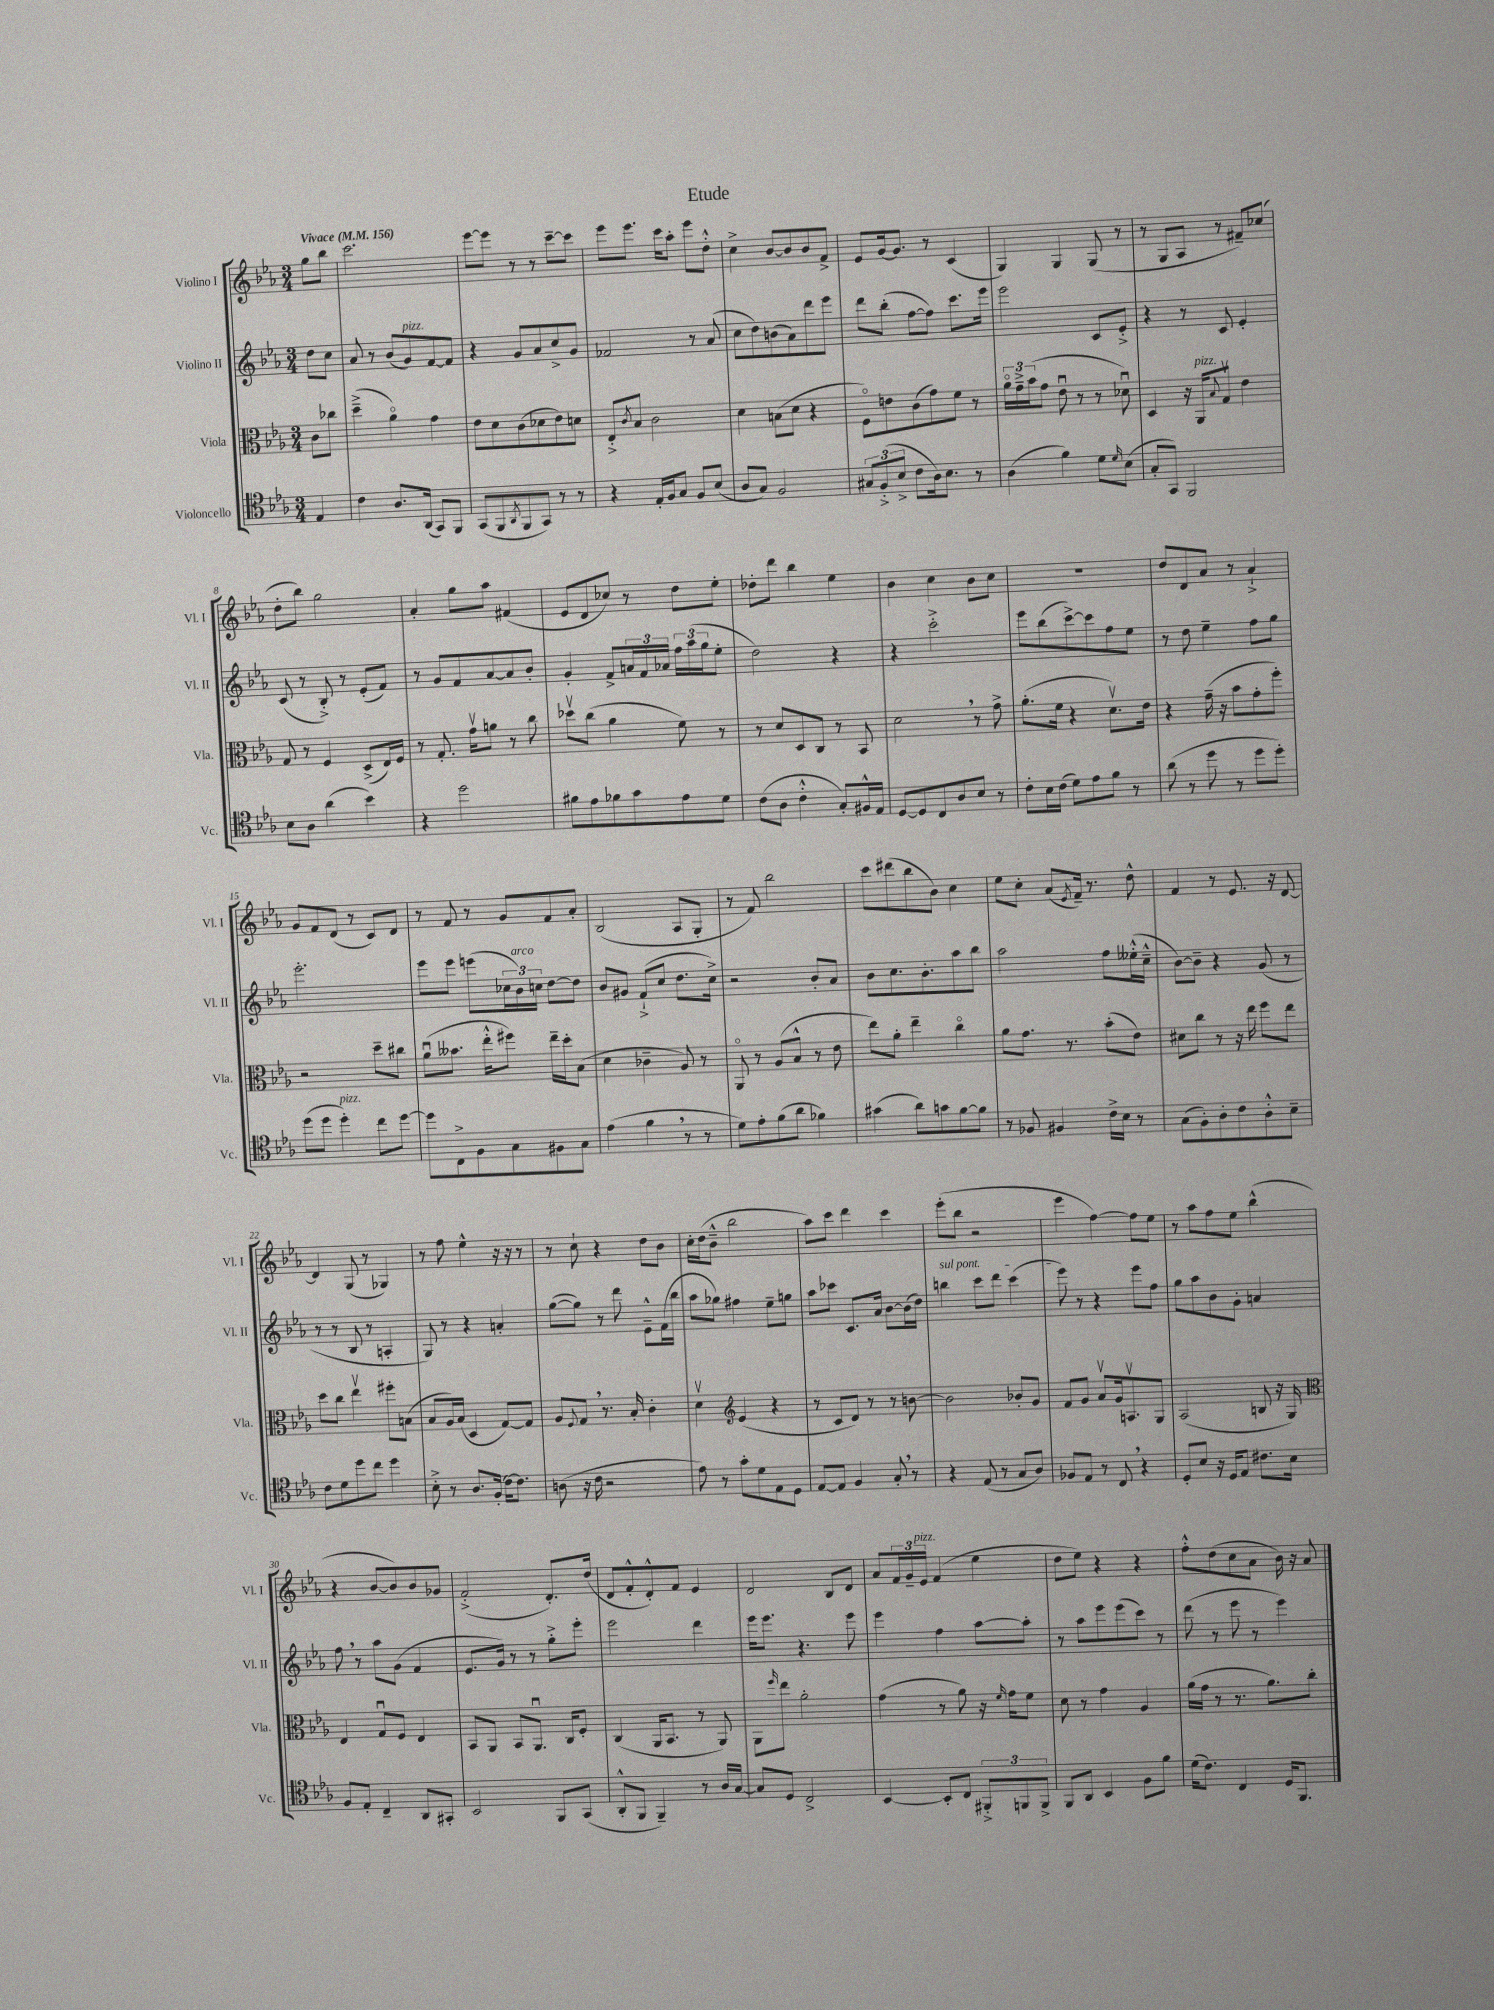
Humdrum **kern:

**kern	**kern	**kern	**kern
*staff4	*staff3	*staff2	*staff1
*clefC4	*clefC3	*clefG2	*clefG2
*k[b-e-a-]	*k[b-e-a-]	*k[b-e-a-]	*k[b-e-a-]
*M3/4	*M3/4	*M3/4	*M3/4
*MM156	*MM156	*MM156	*MM156
4E-	8c	8dd	8gg
.	8cc-	8cc	8bb-
=	=	=	=
4c	(4dd~^	8a-	2.ccc
.	.	8r	.
8.A-	4a-o)	(8b-	.
.	.	8g)	.
(16AA-	.	.	.
8GG)	4g	[8f	.
8FF	.	8f]	.
=	=	=	=
(8GG	8e-	4r	[8eee-
8FF	8d	.	8eee-]
8qAA-	.	.	.
8FF	(8c	8g	8r
8GG)	8d-	8a-	8r
8r	8e-)	8cc^	[8ccc~
8r	8d	8g	8ccc]
=	=	=	=
4r	8E-'^	2f-	8eee-
.	8qc	.	.
.	8B-	.	8.eee-
16E-'	2c	.	.
16F	.	.	16ccc
8G	.	.	8aa-'
8F	.	8r	8eee-
(8B-	.	(8a-	8dd'^^
=	=	=	=
8A-	4d	8cc	4cc^
8G)	.	8dd)	.
2F	(8B	(8b	[8b-
.	8d	8a-)	8b-]
.	4r	8ddd	8b-
.	.	8eee-	8f^
=	=	=	=
12G#	8Fo)	8ddd	8e-
(12F'^	.	.	.
.	8e	(8bb-'	[16g
12B-^	.	.	.
.	.	.	8.g]
8c	(8c	[8ff	.
16A-)	8g)	8ff])	8r
8.B-	.	.	.
.	8f	8.ccc	(4c
8r	8r	.	.
.	.	16eee-	.
=	=	=	=
(4A-	24a-o	2eee-	4G)
.	24g~^	.	.
.	(24b-	.	.
.	8g	.	.
4f)	8e-u	.	4G
.	8r	.	.
8d	8r	8c	(8G
16qqd	.	.	.
(8B-	8d-u)	8e-'^	8r
=	=	=	=
8G'	4D	4r	8r
8GG)	.	.	8G
2FF	16r	8r	8A-
.	16AA-	.	.
.	8qqB-	.	.
.	8Gv	8c	8r
.	4e-	4e-'	8f#~)
.	.	.	(8cc-
=	=	=	=
8B-	8G	(8c	8dd'
8A-	8r	8r	8bb-)
(4a-	4F	8B-'^)	2gg
.	.	8r	.
4b-)	(8D^	(8e-'	.
.	16E-)	8f)	.
.	16F	.	.
=	=	=	=
4r	8r	8r	4a-'
.	8.G'	8g	.
2dd	.	8f	8gg
.	16gv	.	.
.	8a	[8a-	8aa-
.	8r	8a-]	(4f#
.	8cc	8b-'	.
=	=	=	=
8f#	8dd-v	4g'	8e-
8e-	(8cc	.	8d
8f-	4a-	8f^	8cc-)
8g	.	24a	8r
.	.	24f	.
.	.	24a-	.
8e-	8f)	24ff	8dd
.	.	(24aa-	.
.	.	24gg	.
8d	8r	8ee-'	8ee-'
=	=	=	=
(8c	8r	2dd)	8dd-'
8A-	8d	.	8ddd
4c'^^	8D	.	4bb-
.	8C	.	.
8G')	8r	4r	4ee-
16F#^^	8BB-	.	.
16E-	.	.	.
=	=	=	=
[8D	2d	4r	4b-
8D]	.	.	.
8C	.	2ccc'^	4cc
8A-	.	.	.
8B-	8r	.	8b-
8r	8g^	.	8cc
=	=	=	=
8c'	(8.a-'	8eee-	2.r
16B-	.	(8bb-	.
(16c	16f	.	.
8d)	4r	[8ccc^)	.
8e-	.	8ccc]	.
8f	8.dv)	8ff	.
8r	.	8ee-	.
.	16e-	.	.
=	=	=	=
(8a-	4r	8r	8dd
8r	.	8dd	8d
8dd	(16g~	4ee-~	8a-
.	16r	.	.
8r	8b-	.	8r
8dd	8g'	8ff	4a-`^
8dd')	8ff')	8gg	.
=	=	=	=
(8dd	2r	2.eee-'	8g
8dd	.	.	8f
4dd')	.	.	(8d
.	.	.	8r
8cc	8dd~	.	8c)
[8dd	8cc#	.	8d
=	=	=	=
8dd]	(8a-u	8eee-	8r
8C^	8.b--	8eee-	8f
8F	.	(8eee	8r
.	16ee-'^^	.	.
8G	8ff#)	24cc-	8g
.	.	24b-)	.
.	.	24cc	.
8F#	16ee-~	[8dd	8f
.	16dd'	.	.
8G	(8B-	8dd]	8a-'
=	=	=	=
(4e-	4d	8b-	(2B-
.	.	8g#	.
4f	4c-~	(8f`^	.
.	.	8cc	.
8r	8A-)	8.dd	8A-
8r	8r	.	8G'
.	.	16cc^)	.
=	=	=	=
8d)	8AA-o	2r	8r
8e-'	8r	.	8f)
(8f	(8A-	.	2bb-
8a-	8B-^^	.	.
4f-)	8r	8b-'	.
.	8e-	8a-	.
=	=	=	=
(4g#	8ee-)	8b-	8ccc
.	8a-'	8.cc	(8ddd#
8a-)	4ee-~	.	8bb-
.	.	8.b-'	.
8g	.	.	8b-)
[8f	4cco	8aa-	4cc
8f]	.	8bb-	.
=	=	=	=
8r	8a-	2aa-	8ee-
8F-	8.g	.	8cc'
4F#	.	.	(8a-
.	8.r	.	.
.	.	.	8qe-
.	.	.	16f~)
.	.	.	8.r
16c^	(8b-'	8ff	.
16B-	.	.	.
8r	8e-)	(16ee--'^^	8dd^^
.	.	16cc~^^	.
=	=	=	=
(8G	8d#	[8b-)	4f
8F')	8cc	8b-~]	.
8A-'	8r	4r	8r
8c	16r	.	8.e-
.	16ee-	.	.
8A-'^^	8ff	(8g	.
.	.	.	16r
8B-~	8ee-	8r	[8d
=	=	=	=
8c	8dd	8r	4d]
8d	8cc	8r	.
8dd	4ee-v	8B-	(8G
8cc	.	8r	8r
4dd	8ff#'	4A'	4G-)
.	(8B	.	.
=	=	=	=
8B-'^	8B-	8G)	8r
8r	16A-)	8r	8ff
.	(16B-	.	.
8.A-	4D	4r	4ee-^^
(16F'	.	.	.
[16c)	[8G)	4a'	16r
8.c]	.	.	16r
.	8G]	.	8r
=	=	=	=
(8A	8A-	([8gg	8r
.	8qqF	.	.
16r	8G	8gg])	8cc`
16c	.	.	.
2r	8.r	8r	4r
.	.	8ddd	.
.	16B-'	.	.
.	4c'	8e-~^^	8dd
.	.	(16f	8b-
.	.	16bb-	.
=	=	=	=
8e-)	4dv	8aa-	16cc'
.	.	.	(16dd
8r	.	8gg-)	8b-~^^
*	*clefG2	*	*
8g'	(4e-	4ff#	2bb-
8d	.	.	.
8E-	4r	8ee-~	.
8D	.	8gg	.
=	=	=	=
[8E-	8r	8aa-	8aa-)
8E-]	8c	8ccc-	8ccc
4F	8d)	8.c	4ddd
.	8r	.	.
.	.	16a-	.
8G'	8r	[8b-	4ccc
8r	[8b	(16b-]	.
.	.	16dd)	.
=	=	=	=
4r	2b]	4bb	(8eee-'
.	.	.	8bb-
(8E-	.	8ccc	2r
8r	.	8ddd	.
8G	8b-'	(4ccc	.
8A-)	8g	.	.
=	=	=	=
8F-	8f	8eee-)	4eee-
8E-	8g	8r	.
8r	8a-v	4r	[4ff)
8C	16g	.	.
.	8.Av	.	.
4r	.	8eee-	8ff]
.	8G	8ff	8ee-
=	=	=	=
8D'	(2A-	8gg	8r
8B-	.	8aa-	8aa-
16r	.	8b-	8ff
16D	.	.	.
8E-	.	8g'	8ee-
8.c#	8B	4a	(4bb-^^
.	16r	.	.
16B-	16G)	.	.
=	=	=	=
*	*clefC3	*	*
8F	4E-	8ff	4r
8E-'	.	8r	.
4C~	8Gu	8aa-	[8b-
.	8F	(8g	8b-])
8AA-	4E-	4f	8b-
8GG#'	.	.	8g-
=	=	=	=
2BB-	8BB-	8.e-	(2f'^
.	8AA-	.	.
.	.	16g)	.
.	8BB-	8r	.
.	8.AA-u	8r	.
8FF	.	8gg'^	8.d')
.	16C	.	.
(8GG	8F'	8eee-'	.
.	.	.	(16dd
=	=	=	=
8AA-'^^	(4C	2eee-	8d
8FF	.	.	8f'^^
4FF~)	16AA-	.	8d'^^)
.	8.BB-	.	.
.	.	.	8f
8r	8r	4ddd	4e-
16A-	8AA-)	.	.
[16G	.	.	.
=	=	=	=
8G]	8AA-	16eee-	2d
.	.	8.eee-	.
.	16qqff	.	.
8D	8ee-	.	.
2C^	2a-'	4.r	.
.	.	.	8B-
.	.	8eee-	8d
=	=	=	=
[4BB-	(4g	4eee-	8a-
.	.	.	24f
.	.	.	24g~
.	.	.	24e-
8BB-']	8r	4ff	(4f
8C	8a-)	.	.
12FF#'^	16r	[8aa-	4ee-
.	16qqf	.	.
.	16g	.	.
12FF	.	.	.
.	8f	8aa-']	.
12FF^	.	.	.
=	=	=	=
8FF	8d	8r	8dd
8AA-	8r	8aa-	8ee-)
4BB-	4g	8eee-	4r
.	.	(8eee-	.
8F	4A-	8ccc)	4r
8f	.	8r	.
=	=	=	=
(16d	(16a-	(8ddd	8ff'^^
8.c)	16g	.	.
.	8r	8r	(8dd
4C	8.r	8eee-	8cc
.	.	8r	8a-
.	8.a-)	.	.
16D	.	4eee-)	16b-)
8.FF	.	.	16r
.	8cc'	.	8a-
==	==	==	==
*-	*-	*-	*-
